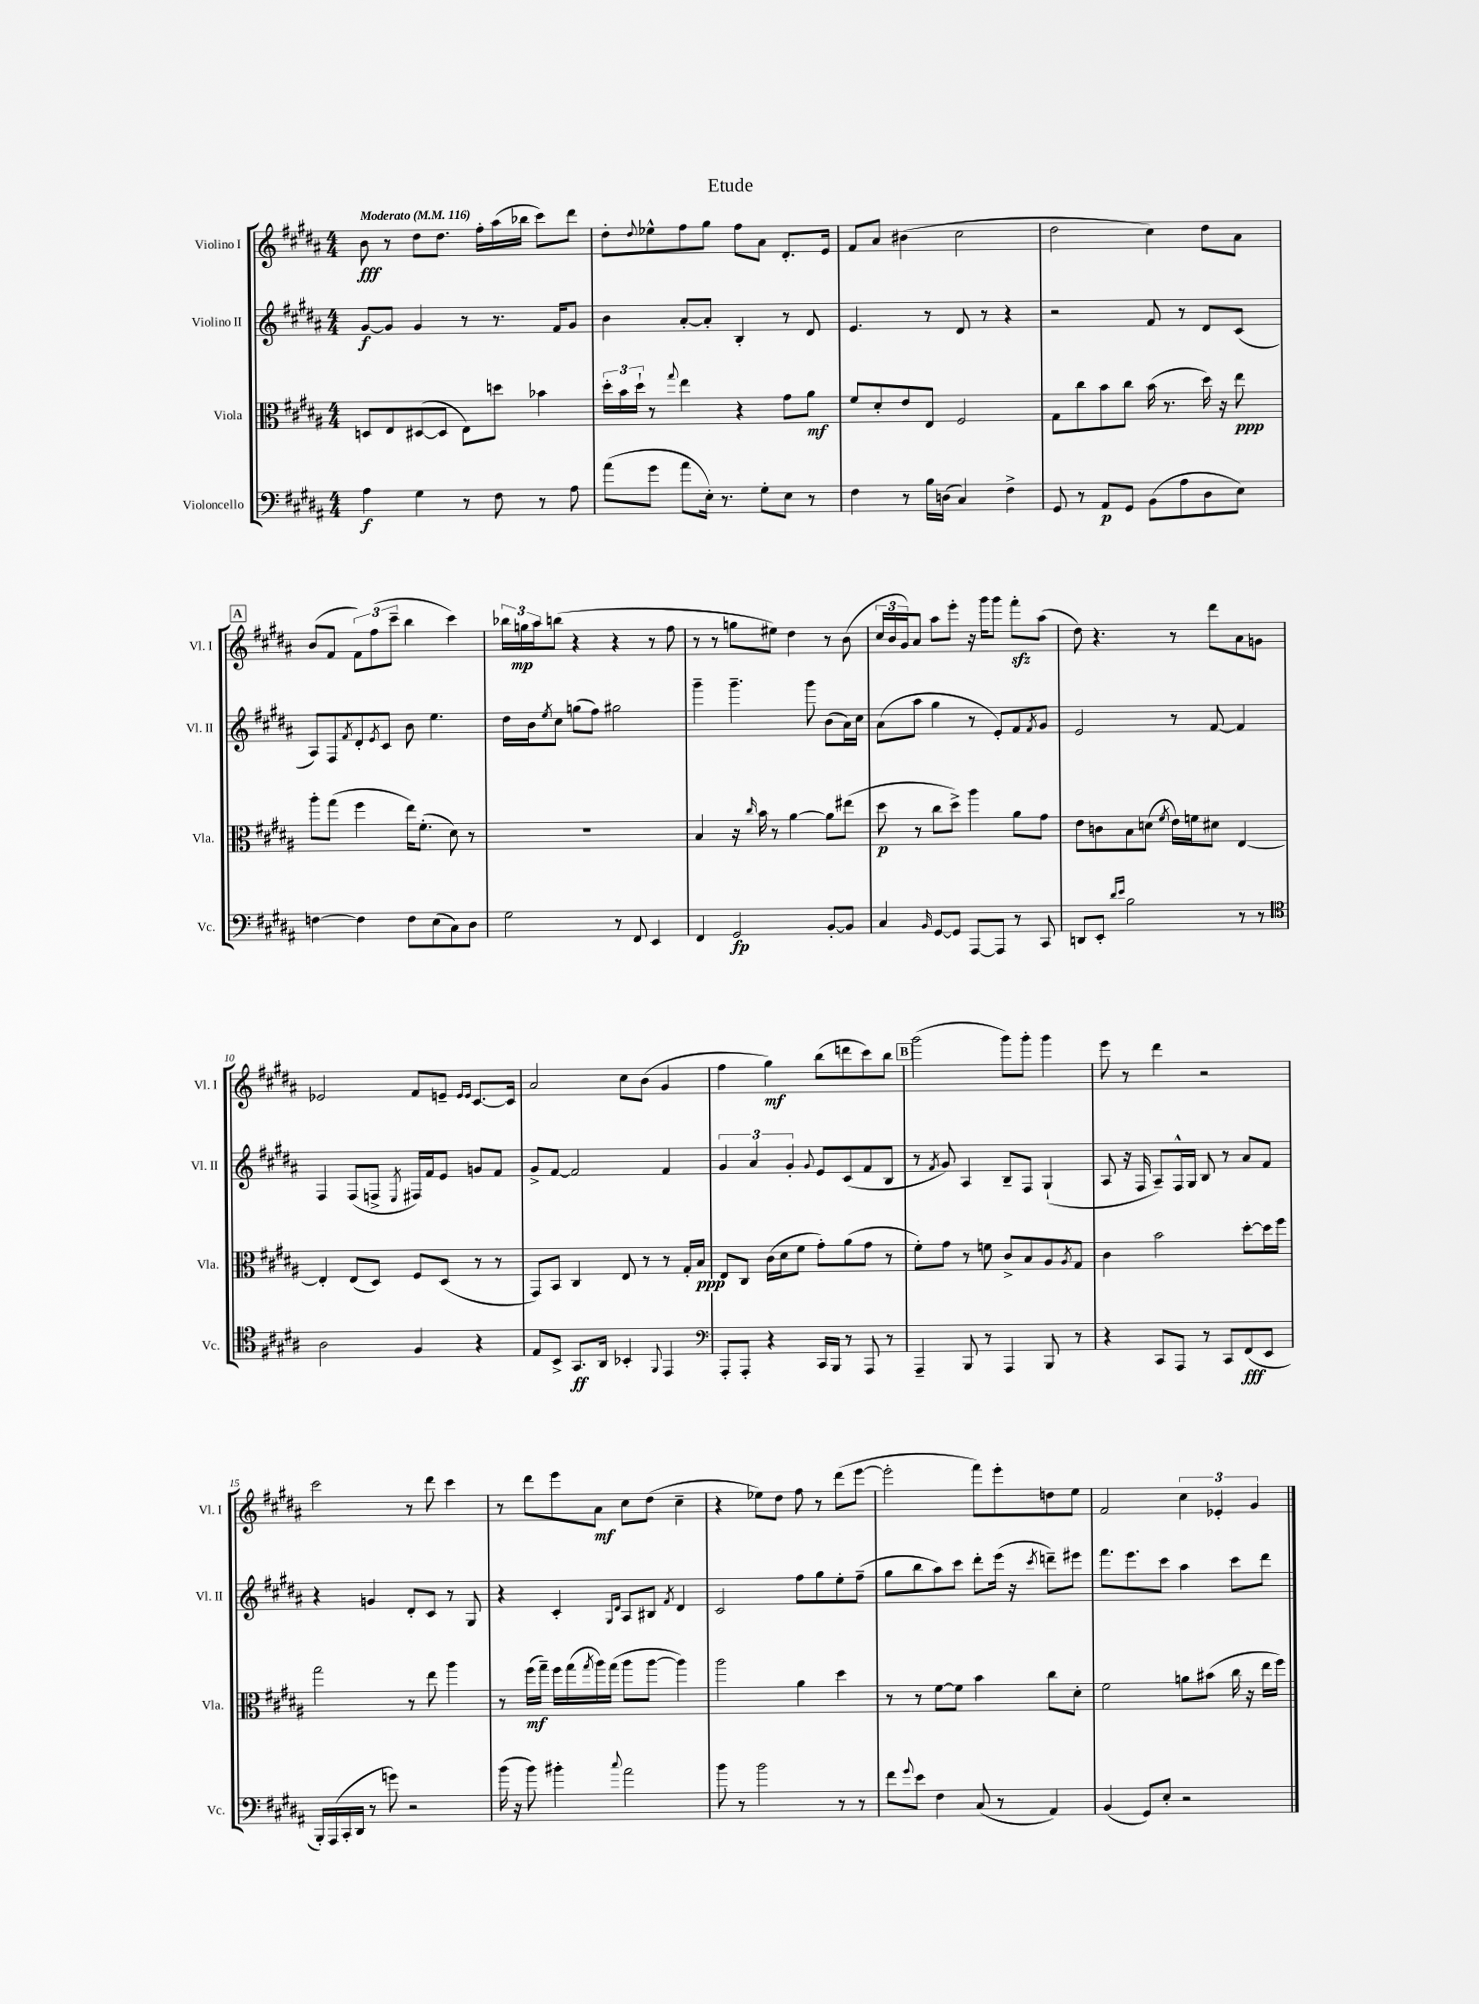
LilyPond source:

\header { title = "Etude" }
<<
\new StaffGroup <<
\new Staff = "s0" \with { instrumentName = "Violino I" shortInstrumentName = "Vl. I" } {
    \clef treble \key b \major \numericTimeSignature \time 4/4 \tempo "Moderato" 4 = 116
    b'8\fff r8 dis''8 dis''8. fis''16-. ais''16( bes''16 cis'''8) dis'''8 |
    dis''8-. \appoggiatura { dis''8 } ees''8-^ fis''8 gis''8 fis''8 ais'8 dis'8.-. e'16 |
    fis'8 ais'8 bis'4( cis''2 |
    dis''2 cis''4) dis''8 ais'8 |
    \mark \markup { \box "A" } b'8( fis'8 \tuplet 3/2 { fis'8) fis''8( cis'''8-- } b''4 cis'''4) |
    \tuplet 3/2 { bes''16 g''16\mp ais''16 } b''8( r4 r4 r8 fis''8 |
    r8 r8 g''8 eis''8) dis''4 r8 b'8( |
    \tuplet 3/2 { cis''16 b'16 gis'16) } ais'8 ais''8 e'''8-. r16 gis'''16 gis'''8 fis'''8-.\sfz ais''8( |
    dis''8) r4. r8 dis'''8 ais'8 g'8 |
    ees'2 fis'8 e'8-- \grace { e'16 e'16 } cis'8.~ cis'16 |
    ais'2 cis''8 b'8( gis'4 |
    fis''4 gis''4\mf) b''8( d'''8 cis'''8) b''8 |
    \mark \markup { \box "B" } gis'''2( gis'''8) gis'''8-. gis'''4 |
    e'''8 r8 dis'''4 r2 |
    cis'''2 r8 dis'''8 cis'''4 |
    r8 dis'''8 e'''8 ais'8\mf cis''8 dis''8( cis''4-- |
    r4 ees''8) dis''8 fis''8 r8 dis'''8( e'''8~ |
    e'''2-. fis'''8) e'''8-. d''8 e''8 |
    fis'2 \tuplet 3/2 { cis''4 ees'4-. gis'4 } \bar "|." |
}
\new Staff = "s1" \with { instrumentName = "Violino II" shortInstrumentName = "Vl. II" } {
    \clef treble \key b \major \numericTimeSignature \time 4/4
    gis'8~\f gis'8 gis'4 r8 r8. fis'16 gis'8 |
    b'4 ais'8~-. ais'8-. b4-. r8 dis'8 |
    e'4. r8 dis'8 r8 r4 |
    r2 fis'8 r8 dis'8 cis'8( |
    \mark \markup { \box "A" } ais8) fis8 \acciaccatura { fis'8 } dis'8-. \acciaccatura { e'8 } cis'8 b'8 e''4. |
    dis''16 b'16 \acciaccatura { e''8 } cis''8 g''8( fis''8) gis''2 |
    gis'''4-- gis'''4.-- gis'''8 b'8( ais'16) cis''16 |
    ais'8( ais''8 gis''4 r8 e'8-.) fis'8 \acciaccatura { fis'8 } gis'8 |
    e'2 r8 fis'8~ fis'4 |
    fis4 fis8( f8-> \acciaccatura { e8 } fis16) fis'16 e'8 g'8 fis'8 |
    gis'8-> fis'8~ fis'2 fis'4 |
    \tuplet 3/2 { gis'4 ais'4 gis'4-. } \appoggiatura { gis'8 } e'8 cis'8( fis'8 b8 |
    \mark \markup { \box "B" } r8 \acciaccatura { fis'8 } gis'8) ais4 b8-- fis8 gis4-!( |
    ais8 r16 fis16 ais8--) fis16-^ gis16 b8 r8 ais'8 fis'8 |
    r4 g'4 dis'8-. cis'8 r8 gis8 |
    r4 cis'4-. \grace { gis16 dis'16 } ais8 bis8 \acciaccatura { fis'8 } dis'4 |
    cis'2 fis''8 gis''8 e''8-. fis''8--( |
    gis''8 b''8 ais''8) cis'''8 dis'''8-. e'''16( r16 \acciaccatura { cis'''8 } d'''8--) eis'''8 |
    fis'''8. e'''8. cis'''8 ais''4 cis'''8 dis'''8 \bar "|." |
}
\new Staff = "s2" \with { instrumentName = "Viola" shortInstrumentName = "Vla." } {
    \clef alto \key b \major \numericTimeSignature \time 4/4
    d8 e8 dis8~( dis8 e8) d''8 bes'4 |
    \tuplet 3/2 { dis''16-. b'16 dis''16-! } r8 \appoggiatura { gis''8 } e''4 r4 gis'8 ais'8\mf |
    fis'8 dis'8-. e'8 e8 fis2 |
    gis8 cis''8 b'8 cis''8 b'16( r8. dis''16) r16 e''8\ppp |
    \mark \markup { \box "A" } ais''8-. gis''8( fis''4 e''16) fis'8.-.( dis'8) r8 |
    R1 |
    b4 r16 \grace { cis''16 } b'16 r8 ais'4~ ais'8 eis''8( |
    dis''8\p r8 cis''8 dis''8->) ais''4 ais'8 gis'8 |
    e'8 c'8 b8 d'8( \acciaccatura { fis'8 } e'16) f'16 dis'8 e4~ |
    e4-. e8( dis8) fis8 dis8( r8 r8 |
    gis,8) b,8 cis4 e8 r8 r8 gis16-. b16\ppp |
    e8 cis8 cis'16( dis'16 fis'8 gis'8-.) ais'8( gis'8 r8 |
    \mark \markup { \box "B" } fis'8-.) gis'8 r8 f'8 cis'8-> b8 ais8 \acciaccatura { ais8 } gis8 |
    cis'4 b'2 dis''8~-. dis''16 fis''16 |
    gis''2 r8 e''8 ais''4 |
    r8 fis''16\mf( gis''16--) fis''16 gis''16( \acciaccatura { gis''8 } ais''16) gis''16( ais''8 ais''8~ ais''4) |
    ais''2 ais'4 dis''4 |
    r8 r8 fis'8~ fis'8 b'4 cis''8 dis'8-. |
    fis'2 a'8 bis'8( cis''16 r16 e''16 fis''16) \bar "|." |
}
\new Staff = "s3" \with { instrumentName = "Violoncello" shortInstrumentName = "Vc." } {
    \clef bass \key b \major \numericTimeSignature \time 4/4
    ais4\f gis4 r8 fis8 r8 ais8 |
    ais'8( gis'8 ais'8 e16-.) r8. gis8-. e8 r8 |
    fis4 r8 b16 d16( cis4) fis4-> |
    gis,8 r8 ais,8\p gis,8 b,8( ais8 dis8 e8) |
    \mark \markup { \box "A" } f4~ f4 f8 e8( cis8) dis8 |
    gis2 r8 fis,8 e,4 |
    fis,4 gis,2\fp b,8~-. b,8 |
    cis4 \grace { b,16 } gis,8~ gis,8 ais,,8~ ais,,8 r8 cis,8 |
    d,8 e,8-. \grace { dis'16 e'16 } b2 r8 r8 |
    \clef tenor ais2 fis4 r4 |
    e8 b,8-> gis,8.\ff ais,16 bes,4-. \appoggiatura { fis,8 } e,4 |
    \clef bass ais,,8-. ais,,8-. r4 cis,16 b,,16 r8 ais,,8 r8 |
    \mark \markup { \box "B" } ais,,4-- b,,8 r8 ais,,4 b,,8 r8 |
    r4 cis,8 ais,,8 r8 cis,8 fis,8\fff( e,8 |
    b,,16-.) ais,,16( cis,16-. dis,16 r8 g'8) r2 |
    b'16( r16 b'8) bis'4-. \appoggiatura { cis''8 } ais'2 |
    b'8 r8 b'2 r8 r8 |
    fis'8 \appoggiatura { gis'8 } e'8 fis4 cis8( r8 ais,4) |
    b,4( gis,8) e8-. r2 \bar "|." |
}
>>
>>
